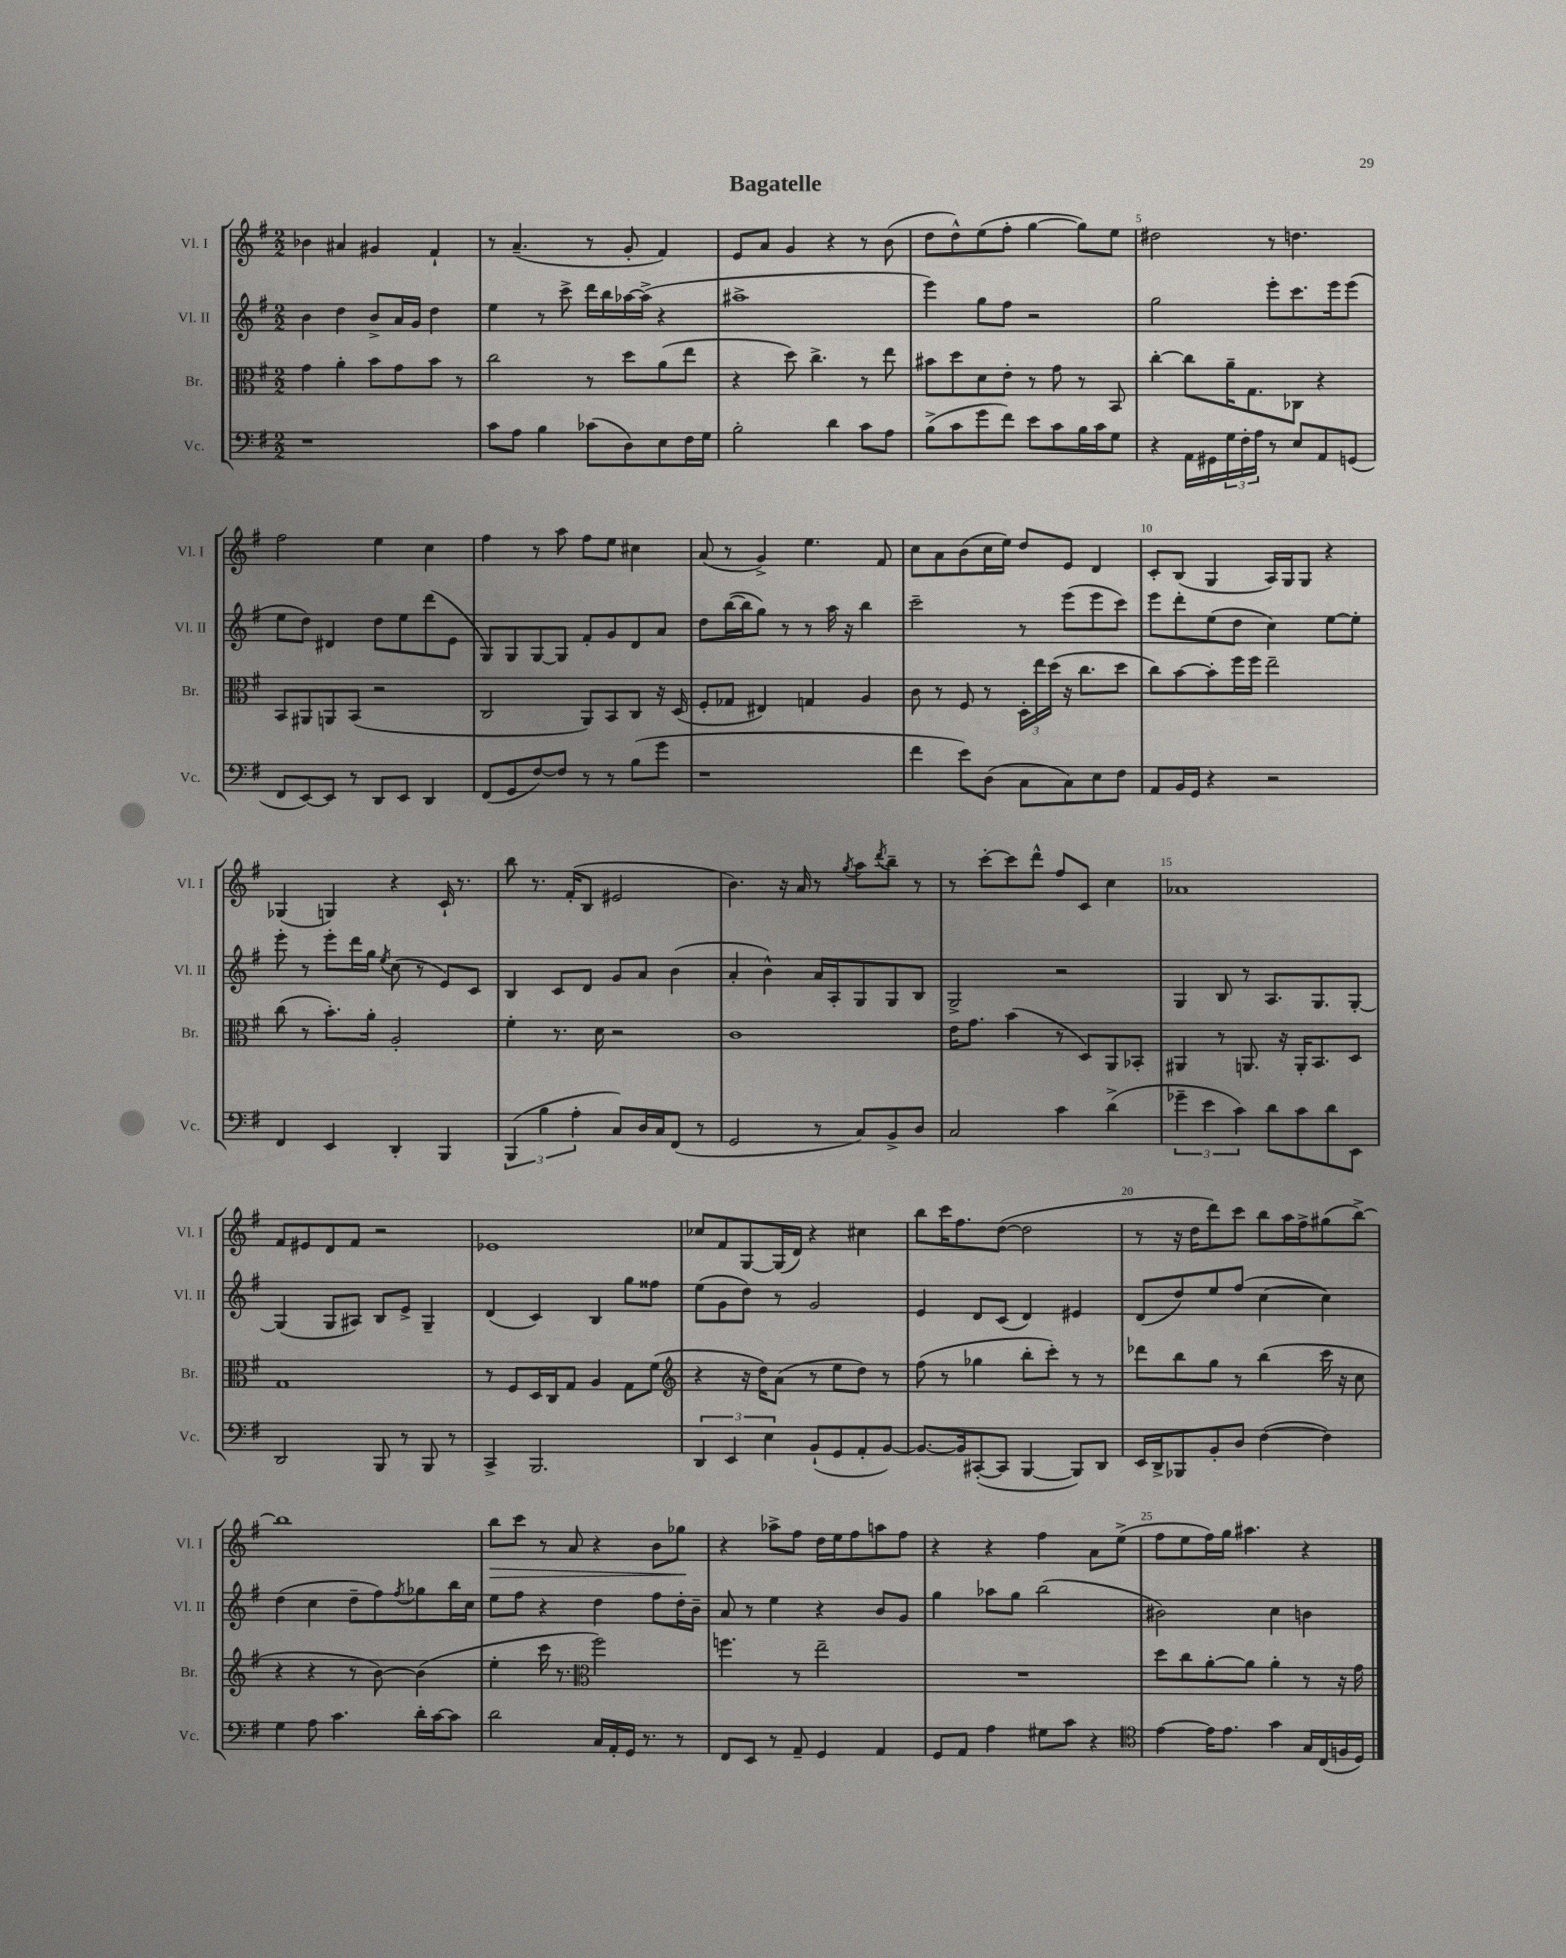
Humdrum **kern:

**kern	**kern	**kern	**kern
*staff4	*staff3	*staff2	*staff1
*clefF4	*clefC3	*clefG2	*clefG2
*k[f#]	*k[f#]	*k[f#]	*k[f#]
*M2/2	*M2/2	*M2/2	*M2/2
1r	4g\	4b\	4b-\
.	4a'\	4dd\	4a#/
.	8b\L	8b^/L	4g#/
.	8g\	16a/L	.
.	.	16g/JJ	.
.	8b\J	4dd\	4f#`/
.	8r	.	.
=	=	=	=
8c\L	2cc\	4ee\	8r
8A\J	.	.	(4.a~/
4B\	.	8r	.
.	.	8ccc^\	.
(8c-\L	8r	16ddd\LL	8r
.	.	16bb\	.
8D\)	8dd\L	[16aa-\	8g'/
.	.	(16aa-^\]JJ	.
8E\	(8a\	4r	4f#/)
16F#\L	8ee\J	.	.
16G\JJ	.	.	.
=	=	=	=
2B'\	4r	1aa#^	8e/L
.	.	.	8a/J
.	8dd\)	.	4g/
.	4.cc^\	.	.
4d\	.	.	4r
8c\L	8r	.	8r
8A\J	8ee\	.	(8b\
=	=	=	=
(8B^\L	8b#\L	4eee\)	8dd\L
8c\	8dd\	.	8dd^^\)
8g\	8d\	8gg\L	(8ee\
8f#\J)	8e'\J	8ff#\J	8ff#'\J
8e\L	8r	2r	[4gg\
8c\	8g\	.	.
16B\L	8r	.	8gg\]L)
16c\J	.	.	.
8G\J	8BB/	.	8ee\J
=	=	=	=
4r	[4cc'\	2gg\	2dd#\
16AA\LL	8cc\]L	.	.
16GG#\	.	.	.
24G\	16a~\K	.	.
24F#'\	.	.	.
.	8.G\	.	.
24A\JJ	.	.	.
8r	.	8eee'\L	8r
8E/L	8C-\J	8.ccc\	4.dd\
8AA/	4r	.	.
.	.	16eee\k	.
(8GG/J	.	(8eee\J	.
=	=	=	=
8FF#/L	8BB/L	8ee\L	2ff#\
[8EE/)	8AA#/	8dd\J)	.
8EE/]J	8AA/	4d#/	.
8r	(8BB/J	.	.
8DD/L	2r	8dd\L	4ee\
8EE/J	.	8ee\	.
4DD/	.	(8ddd\	4cc\
.	.	8e\J	.
=	=	=	=
(8FF#/L	2C/	8G/L)	4ff#\
8GG/	.	8G/	.
[8F#/)	.	[8G/	8r
8F#/]J	.	8G/]J	8aa\
8r	8AA/L)	8f#'/L	8ff#\L
8r	8BB/	8g/	8ee\J
(8B\L	8C/J	8d/	4cc#\
8g\J	16r	8a/J	.
.	(16D/	.	.
=	=	=	=
1r	8F#'/L	8dd\L	(8a/
.	8G-/J	([16bb\L	8r
.	.	16bb\]J	.
.	4E#/)	8gg\J)	4g^/)
.	.	8r	.
.	4G/	8r	4.ee\
.	.	16aa\	.
.	.	16r	.
.	4A/	4bb\	.
.	.	.	8f#/
=	=	=	=
4f#\	8c\	2ccc~\	8cc\L
.	8r	.	8a\
8e\L)	8F#/	.	(8b\
(8D\J	8r	.	16cc\L
.	.	.	16ee\JJ)
8C\L	24D'\LL	8r	8dd/L
.	24ee\	.	.
.	(24dd\JJ	.	.
8C\)	16r	(8eee\L	8e/J
.	8.cc\L	.	.
8E\	.	8eee\	4d/
8F#\J	8dd\J	8ccc\J)	.
=	=	=	=
8AA/L	8cc\L)	8eee\L	8c'/L
16BB/L	[8b\	8ddd'\	(8B/J
16GG/JJ	.	.	.
4r	8b'\]	(8ee\	4G/
.	16ff#\L	8dd\J	.
.	16ff#\JJ	.	.
2r	2ee~\	4cc\)	16A/LL)
.	.	.	16G/J
.	.	.	8G/J
.	.	[8ee\L	4r
.	.	8ee'\]J	.
=	=	=	=
4FF#/	(8cc\	8eee'\	(4G-/
.	8r	8r	.
4EE/	8.b'\L)	8eee'\L	4G/)
.	.	16ddd\L	.
.	16a'\Jk	16gg\JJ	.
.	.	8qee/	.
4DD'/	2A'/	(8cc\	4r
.	.	8r	.
4BBB/	.	8e/L)	16c`/
.	.	.	8.r
.	.	8c/J	.
=	=	=	=
(6BBB/	4f#'\	4B/	8bb\
.	.	.	8.r
6B\	.	.	.
.	8.r	8c/L	.
.	.	.	(16f#'/LK
6A'\	.	.	.
.	.	8d/J	8B/J
.	16d\	.	.
8C/L)	2r	8g/L	2e#/
16D/L	.	8a/J	.
16C/J	.	.	.
(8FF#/J	.	(4b\	.
8r	.	.	.
=	=	=	=
2GG/	1c	4a'/	4.b\)
.	.	4b^^\)	.
.	.	.	16r
.	.	.	16a/
8r	.	16a/LL	8r
.	.	16A'/J	.
.	.	.	8qgg/
8C/L)	.	8G/	8aa\L
.	.	.	8qddd/
8BB^/	.	8G/	8bb~\J
8D/J	.	8B/J	8r
=	=	=	=
2C/	16e\LK	2G^/	8r
.	8.g\J	.	.
.	.	.	[8ccc'\L
.	(4b\	.	8ccc\]
.	.	.	8ddd^^\J
4c\	8r	2r	8ff#/L
.	8D/L)	.	8c/J
(4d^\	8AA/	.	4cc\
.	8BB-'/J	.	.
=	=	=	=
6g-~\	4AA#/	4G/	1a-
6e\	.	.	.
.	8r	8B/	.
6c\)	.	.	.
.	8.AA/	8r	.
8d\L	.	8.A/L	.
.	16r	.	.
8c\	16AA'/LK	.	.
.	8.BB/	8.G/	.
8d\	.	.	.
8EE\J	8D/J	[8G'/J	.
=	=	=	=
2DD/	1G	(4G/]	8f#/L
.	.	.	8e#/
.	.	8G/L	8d/
.	.	8A#/J)	8f#/J
8BBB/	.	8B/L	2r
8r	.	8e^/J	.
8BBB/	.	4G~/	.
8r	.	.	.
=	=	=	=
4CC^/	8r	(4d/	1e-
.	8F#/L	.	.
2.BBB/	16D/L	4c/)	.
.	16C/J	.	.
.	8G/J	.	.
.	4A/	4B/	.
.	8G\L	8gg\L	.
.	(8f#\J	8ff##\J	.
=	=	=	=
*	*clefG2	*	*
6DD/	4r	(8ee\L	8cc-/L
.	.	8g\	8f#/
6EE/	.	.	.
.	16r	8dd\J)	[8G/
.	16dd\LK)	.	.
6E\	.	.	.
.	(8a\J	8r	(16G/]L
.	.	.	16d/JJ)
(8BB`/L	8r	2g/	4r
8GG/	8ee\L	.	.
8AA'/	8dd\J)	.	4cc#\
[8BB/J)	8r	.	.
=	=	=	=
8.BB/_L	(8ff#\	4e/	8bb\L
.	8r	.	16ccc\K
16BB/]k	.	.	8.ff#\
([8CC#'/	4gg-\	8d/L	.
8CC#/]J	.	(8c/J	([8dd\J
[4BBB/	8bb'\L	4d/)	2dd\]
.	8ccc'\J)	.	.
8BBB/]L)	8r	4e#/	.
8DD/J	8r	.	.
=	=	=	=
16EE/LL	8ddd-\L	(8d/L	8r
16DD^/J	.	.	.
8BBB-/	8bb\	8dd/)	16r
.	.	.	16dd\LK
8BB'/	8gg\J	8ee/	8ddd\)
8D/J	8r	(8ff#/J	8ccc\J
([4F#\	(4bb\	[4cc\	8bb\L
.	.	.	16aa\L
.	.	.	16ff#^\J
4F#\])	16ccc\	4cc\])	(8gg#\
.	16r	.	.
.	8cc\	.	[8bb^\J)
=	=	=	=
4G\	4r	(4dd\	1bb]
8A\	4r	4cc\	.
4.c\	.	.	.
.	8r	8dd~\L	.
.	[8b\)	8ff#\)	.
.	.	8qff#/	.
16d'\LL	(4b\]	8gg-\	.
[16c\J	.	.	.
8c\]J	.	16bb\L	.
.	.	16cc\JJ	.
=	=	=	=
2d\	4ee'\	8ee\L	8bb\L
.	.	8ff#\J	8ccc\J
.	16ccc\	4r	8r
.	8.r	.	.
.	.	.	8a/
*	*clefC3	*	*
16C/LL	2ff#\)	4dd\	4r
16AA'/	.	.	.
16GG/JJ	.	.	.
8.r	.	.	.
.	.	8ff#\L	8b\L
8r	.	16dd'\L	8gg-\J
.	.	16b~\JJ	.
=	=	=	=
8FF#/L	4.ff\	8a/	4r
8EE/J	.	8r	.
8r	.	4ee\	8aa-^\L
8AA~/	8r	.	8ff#\J
4GG/	2ee~\	4r	16dd\LL
.	.	.	16ee\J
.	.	.	8ff#\
4AA/	.	8b/L	8aa\
.	.	8g/J	8ff#\J
=	=	=	=
8GG/L	1r	4gg\	4r
8AA/J	.	.	.
4A\	.	8aa-\L	4r
.	.	8gg\J	.
8G#\L	.	(2bb\	4ff#\
8c\J	.	.	.
4r	.	.	8a\L
.	.	.	(8ee^\J
=	=	=	=
*clefC4	*	*	*
[4e\	8dd\L	2b#\)	8ff#\L
.	8cc\	.	8ee\
16e\]LK	[8a'\	.	16ff#\L)
8.e\J	.	.	16gg\JJ
.	8a\]J	.	4.aa#\
4g\	4a'\	4cc\	.
16G/LL	8r	4b\	4r
(16C/	.	.	.
16F/	16r	.	.
16D/JJ)	16g\	.	.
==	==	==	==
*-	*-	*-	*-
